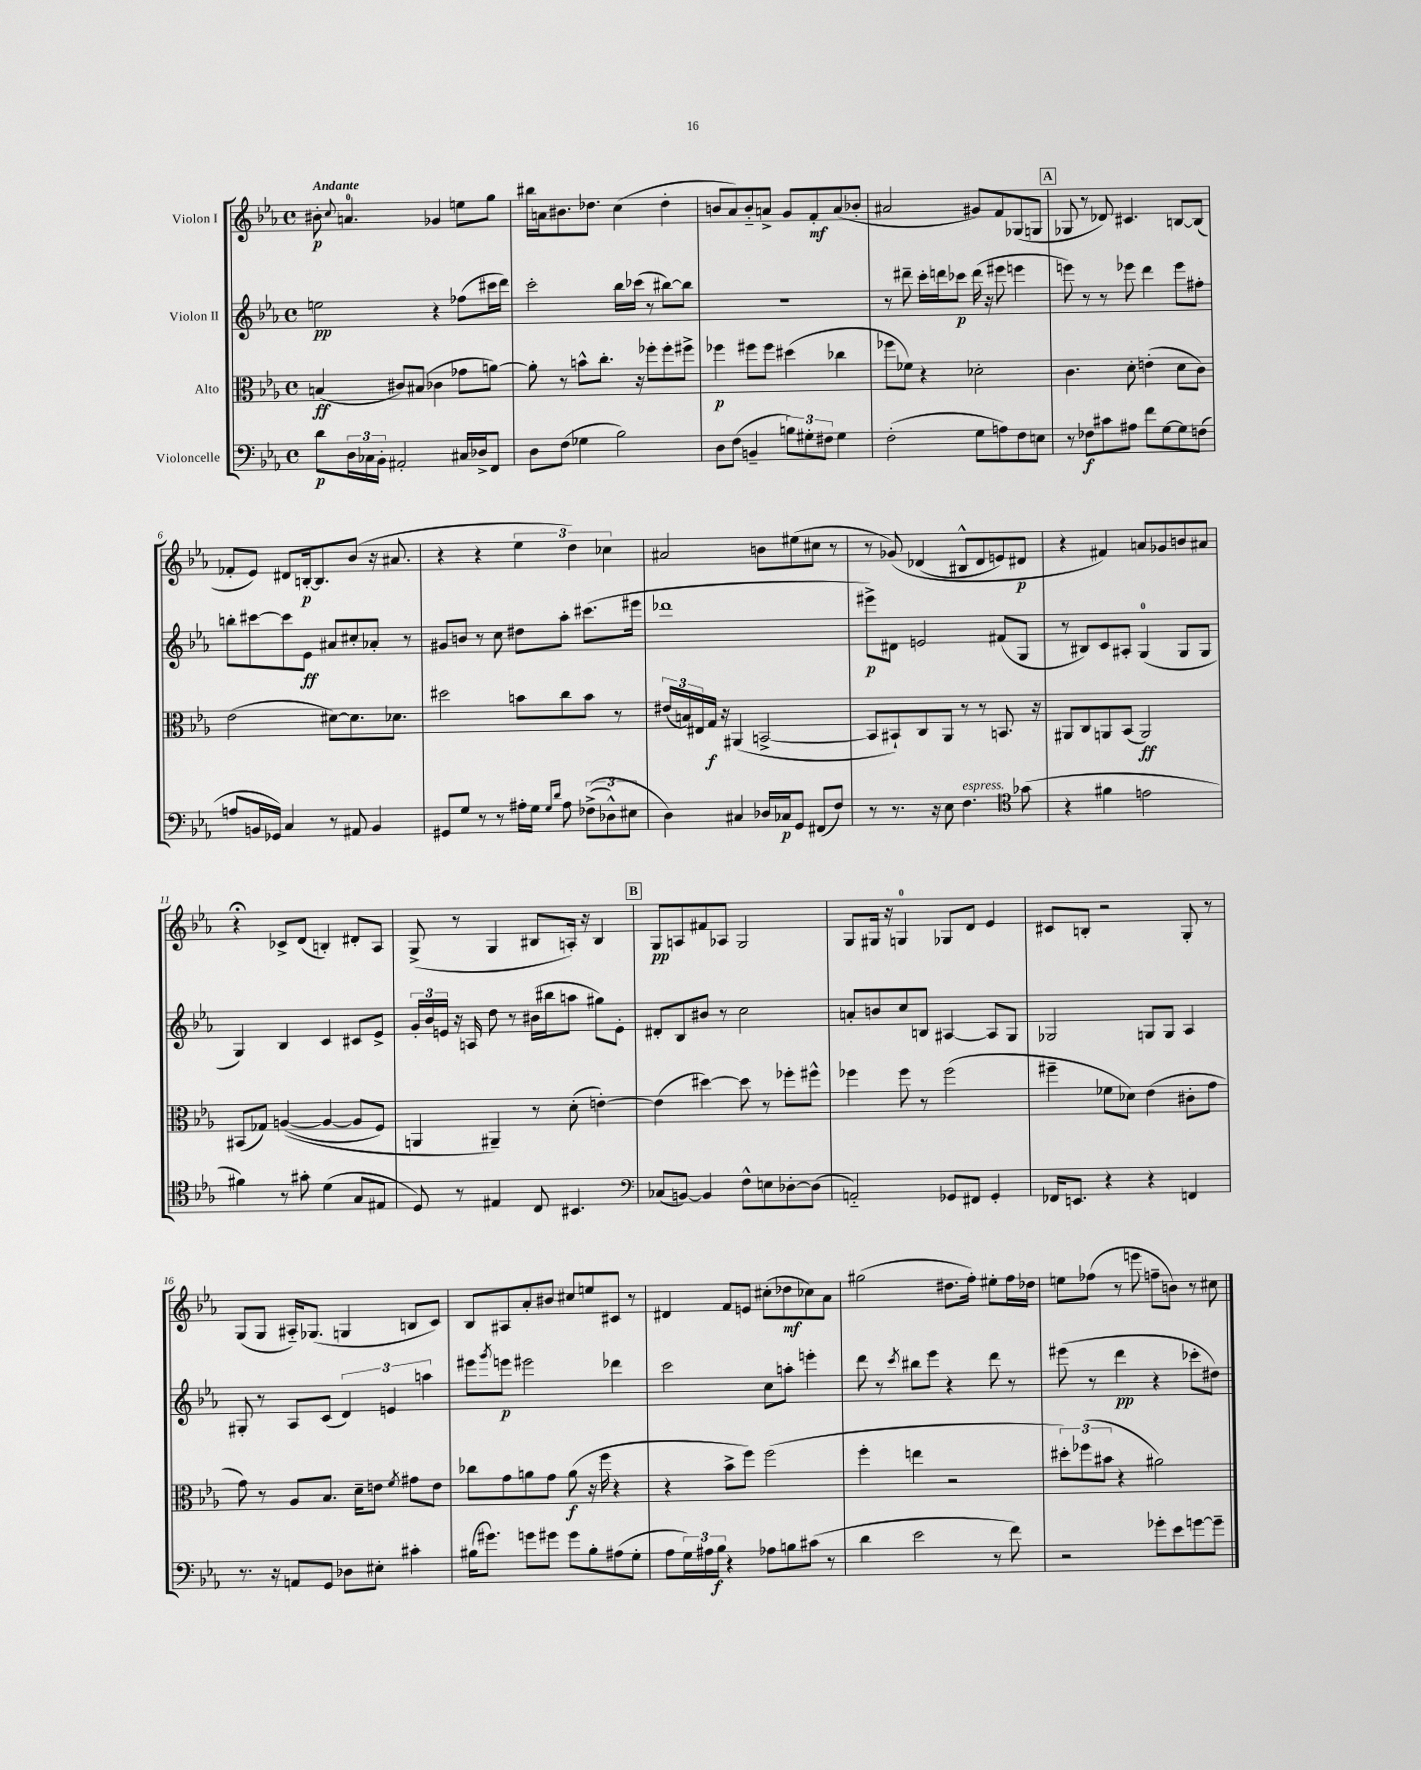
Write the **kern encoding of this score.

**kern	**kern	**kern	**kern
*staff4	*staff3	*staff2	*staff1
*clefF4	*clefC3	*clefG2	*clefG2
*k[b-e-a-]	*k[b-e-a-]	*k[b-e-a-]	*k[b-e-a-]
*M4/4	*M4/4	*M4/4	*M4/4
*met(c)	*met(c)	*met(c)	*met(c)
8d	(4B	2ee	8b#'
.	.	.	8qqcc
24D	.	.	4.a
24C-	.	.	.
24BB-'	.	.	.
2AA#'	8c#)	.	.
.	(8B#	.	.
.	4c-	4r	4g-
16C#	8g-	(8ff-	8ee
16D-^	.	.	.
8FF	[8a)	16ccc#	8gg
.	.	16ddd)	.
=	=	=	=
8D	8a']	2ccc'	16bb#
.	.	.	16a
(8F	8r	.	8.b#
4G-	8b^^	.	.
.	.	.	8.dd-
.	8.cc'	.	.
2B-)	.	16bb-	(4cc
.	16r	(16ccc-	.
.	8ff-'	8r	.
.	8ff-'	[8bb#)	4dd-'
.	8ff#^	8bb#]	.
=	=	=	=
8D	4ff-	1r	8b
(8F	.	.	8a-)
4BB~	8ff#	.	8b'~
.	8ff#	.	8a^
12B)	(4dd#	.	8g
12G#'	.	.	.
.	.	.	8f'
12F#	.	.	.
4G#	4cc-	.	(8a
.	.	.	8b-'
=	=	=	=
(2F'	8ff-	8r	2a#
.	8f-)	8ddd#~	.
.	4r	16ccc'	.
.	.	16ddd	.
.	.	8ccc-	.
8G	2d-'	(16ddd	8g#)
.	.	16r	.
8A)	.	8eee#	8f
8F	.	4eee	(8G-
8E	.	.	8G
=	=	=	=
8r	4.c	8eee)	8G-
8F-	.	8r	8r
8c#	.	8r	8d-)
8A#	8d'	8eee-	4.c#
8f	(4e'	4ddd	.
[8G	.	.	.
8G]	8d	8eee-	[8B
(8F	8c)	8ff#'	(8B]
=	=	=	=
8A	(2e-	8bb'	8f-'
16BB	.	[8ccc#	8e-)
16GG-)	.	.	.
4C	.	8ccc#]	8d#
.	.	8e-	[16B'
.	.	.	8.B]
8r	[8d#)	8a#	.
8AA#	8.d#]	8cc#'	(8b-
4BB	.	8a-'	16r
.	8.d-	.	8.a#
.	.	8r	.
=	=	=	=
8GG#	2dd#	8g#	4r
8G	.	8b	.
8r	.	8r	4r
8r	.	8cc	.
16A#'	8b	8dd#	6ee-
16G	.	.	.
16qqG	.	.	.
16qqd	.	.	.
8A#	8cc	8aa-'	.
.	.	.	6dd)
&((12F-^	8b	(8.ccc#	.
12D-^^)	.	.	6cc-
.	8r	.	.
12E#	.	.	.
.	.	16eee#	.
=	=	=	=
4D&)	(24e#	1ddd-	2a#
.	24B)	.	.
.	24E#	.	.
.	16G	.	.
.	16r	.	.
4C#	(4AA#	.	.
16D-	[2BB^	.	8b
16C-	.	.	.
8GG	.	.	(8ee#
(8FF#	.	.	8cc#
8F)	.	.	8r
=	=	=	=
8r	8BB]	8eee#^)	8r
8.r	8BB#`)	8d#	&(8g-)
.	8C	2e	(4d-
16r	.	.	.
8E-	8AA-	.	.
4.F	8r	.	8B#^^
.	8r	.	8d-
.	8.BB	(8f#	8e)
*clefC4	*	*	*
(8g-	.	8G	8d#
.	16r	.	.
=	=	=	=
4r	8AA#	8r	4r
.	8C	8B#)	.
4f#	8AA	8c	4f#&)
.	(8BB-	8A#'	.
2e	2AA)	(4G	8a
.	.	.	8g-
.	.	8G	8b
.	.	8G	8a#
=	=	=	=
4f#)	(8BB#	4G)	4r;
.	8G-)	.	.
8r	&(([4A	4B-	8c-^
8g#'	.	.	(8d
(4d	4A_	4c	4B')
8G	8A]	8c#	8d#'
8E#	8F)	8e-^	8A-
=	=	=	=
8D)	4AA	24g'	(8G^
.	.	24b-	.
.	.	24e	.
8r	.	16r	8r
.	.	16A	.
4E#	4AA#~&)	8dd	4G
.	.	8r	.
8C	8r	(16b#	8B#
.	.	16bb#	.
4.BB#	(8d'	8aa	16A')
.	.	.	16r
.	[4e')	8gg#)	4B#
.	.	8e'	.
=	=	=	=
*clefF4	*	*	*
(8C-	(4e]	8d#'	8G
[8BB)	.	8B-	8A
4BB]	[4dd#)	8b#	8f#
.	.	8r	8A-
8F^^	8dd#]	2cc	2G
8E	8r	.	.
[8D-'	8ff-'	.	.
(8D-]	8ff#^^	.	.
=	=	=	=
2AA'~)	4ff-	8a'	8G
.	.	8b	16G#
.	.	.	16r
.	8ff-	8cc	4G
.	8r	8B	.
8GG-	(2ff-	[4A#	8G-
8FF#	.	.	8d
4GG-'	.	8A#]	4e-
.	.	8G	.
=	=	=	=
16FF-	4ff#~	2G-	8c#
8.EE	.	.	.
.	.	.	8B'
4r	8f-	.	2r
.	8d-)	.	.
4r	(4e-	8G	.
.	.	8G	.
4FF	8c#'	4A-	8G'
.	8g	.	8r
=	=	=	=
8.r	8g)	8G#'	(8G
.	8r	8r	8G
16r	.	.	.
8AA	8A-	8A-	16A#'~)
.	.	.	(8.G-
8GG	8.B-	(8c	.
8D-	.	6d)	4G
.	16d~	.	.
8E#'	8e	.	.
.	.	6e	.
.	8qf	.	.
4c#'	8g#	.	8B
.	.	6aa	.
.	8e	.	8c)
=	=	=	=
(16B#	8cc-	8eee#	8B-
8.g#)	.	.	.
.	.	8qggg	.
.	8g	8eee	8A#
8g	8a	2eee#	8a-'
8g#	8g	.	8b#
8g#	(8a	.	8cc#
8B#'	16r	.	8ee
.	16ff	.	.
(8A#	4r	4ddd-	8c#
8G'	.	.	8r
=	=	=	=
8A-	4r	2ccc	4d#
24G)	.	.	.
24A#	.	.	.
24B-	.	.	.
4r	8b-^	.	8f
.	8ff)	.	8e
8A-	(2ff	8cc	(8cc#'
8B	.	8aa'	8dd-
(8c#	.	4eee'	8cc-)
8r	.	.	8a-
=	=	=	=
4d	4ff'	8ddd	(2gg#
.	.	8r	.
.	.	8qccc	.
2e-	4ee	8bb#	.
.	.	8eee-	.
.	2r	4r	8.dd#
.	.	.	16ff')
8r	.	8ddd	8ee#'
8f)	.	8r	16ff
.	.	.	16dd-
=	=	=	=
2r	12dd#')	(8eee#	8ee
.	(12ff-	.	.
.	.	8r	(8ff-
.	12b#	.	.
.	4r	4ddd	8r
.	.	.	8eee
8g-'	2a#)	4r	8ff~
8e-	.	.	8b)
[8g	.	8ccc-'	8r
8g~]	.	8dd#)	8cc#
==	==	==	==
*-	*-	*-	*-
